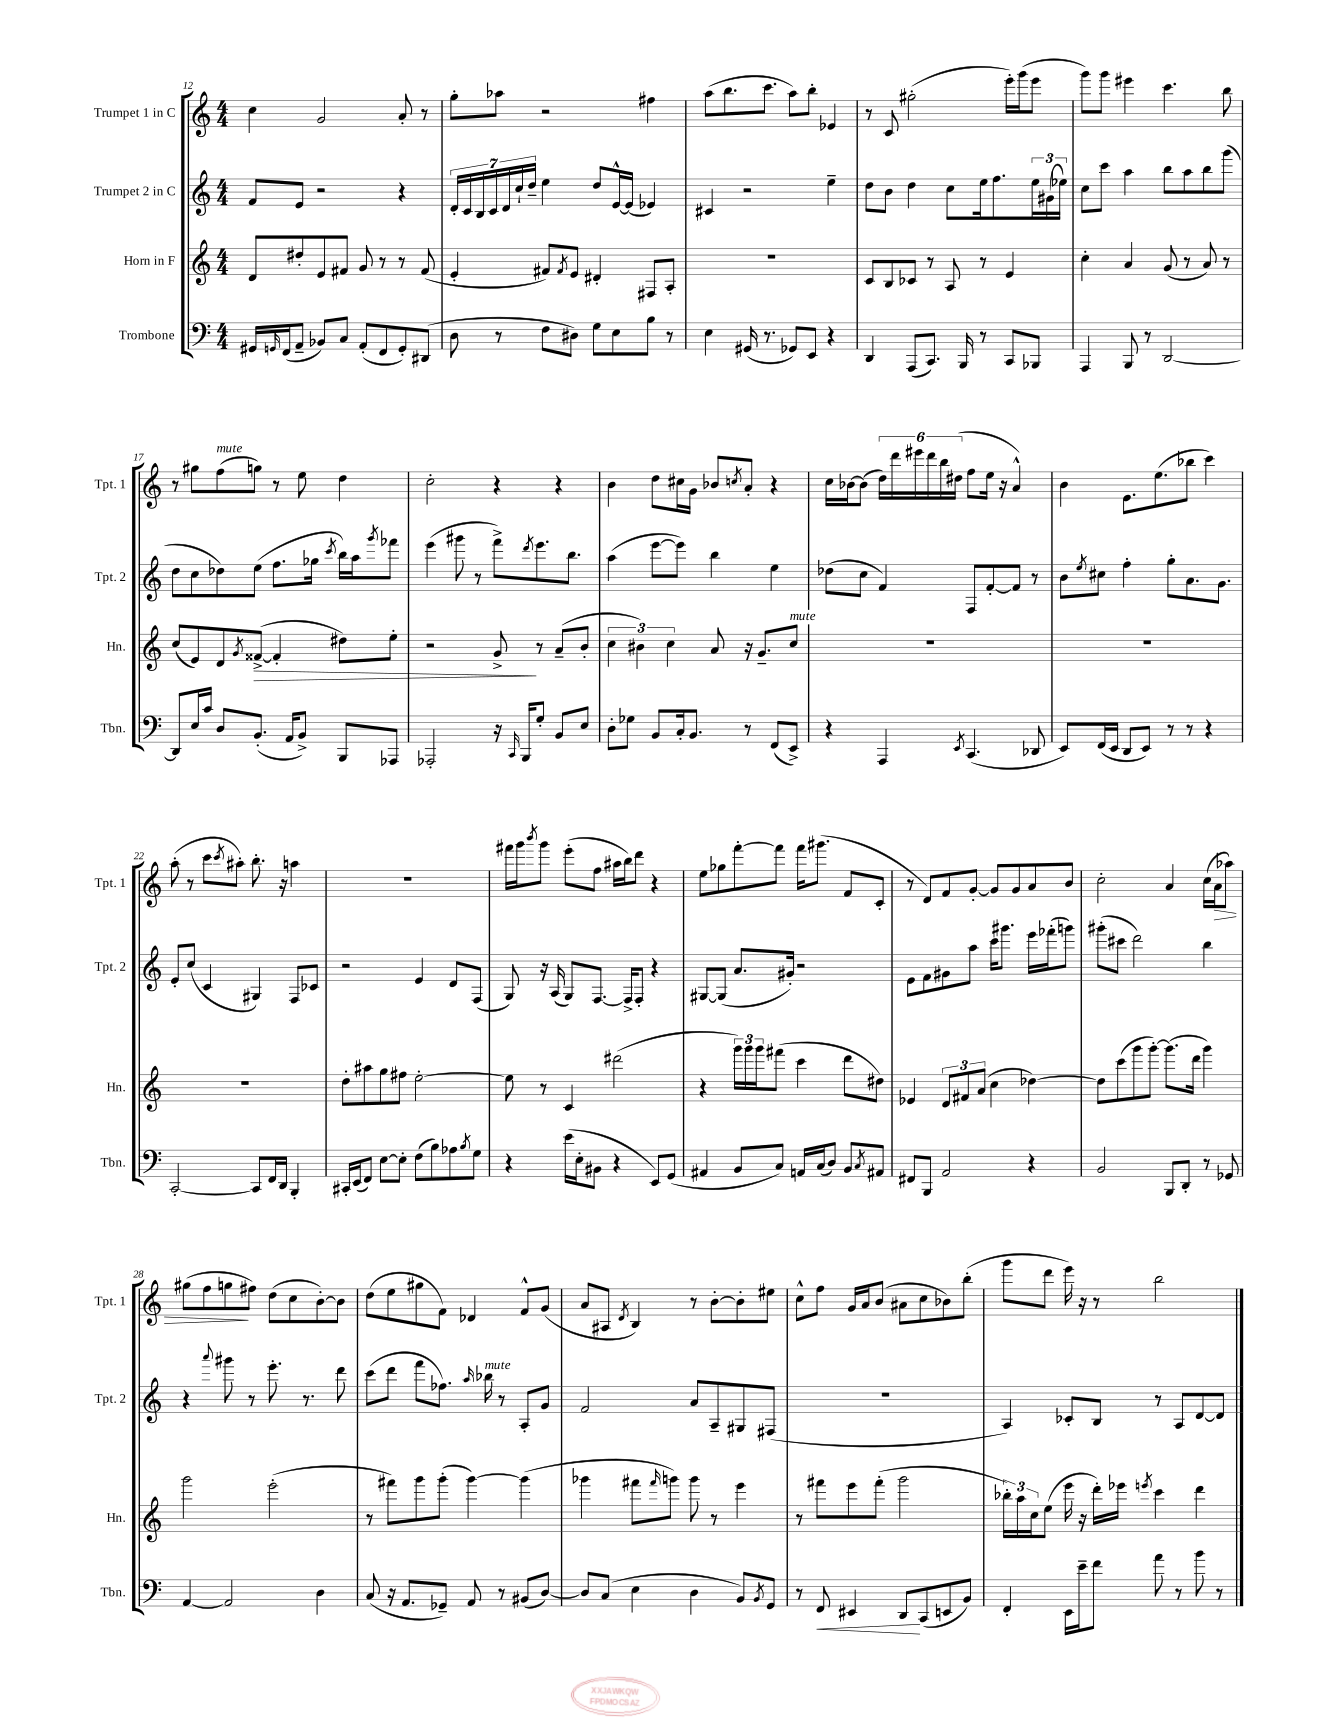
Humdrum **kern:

**kern	**dynam	**kern	**dynam	**kern	**kern	**dynam
*part4	*part4	*part3	*part3	*part2	*part1	*part1
*staff4	*staff4	*staff3	*staff3	*staff2	*staff1	*staff1
*I"Trombone	*	*I"Horn in F	*	*I"Trumpet 2 in C	*I"Trumpet 1 in C	*
*I'Tbn.	*	*I'Hn.	*	*I'Tpt. 2	*I'Tpt. 1	*
*clefF4	*	*clefG2	*	*clefG2	*clefG2	*
*k[]	*	*k[]	*	*k[]	*k[]	*
*M4/4	*	*M4/4	*	*M4/4	*M4/4	*
=12	=12	=12	=12	=12	=12	=12
16GG#X/LL	.	8d/L	.	8f/L	4cc\	.
16qqGGn/	.	.	.	.	.	.
(16FF/J	.	.	.	.	.	.
8AA~/J	.	8dd#X'/	.	8e/J	.	.
8BB-X/L)	.	8e/	.	2r	2g/	.
8C/J	.	8f#X/J	.	.	.	.
(8AA'/L	.	8g/	.	.	.	.
8FF/	.	8r	.	.	.	.
8GG'/)	.	8r	.	4r	8a'/	.
(8DD#X/J	.	(8f#/	.	.	8r	.
=13	=13	=13	=13	=13	=13	=13
8D\	.	4e'/	.	28d'/LL	8gg'\L	.
.	.	.	.	28c/	.	.
.	.	.	.	28B/	.	.
.	.	.	.	28c/	.	.
8r	.	.	.	.	8aa-X\J	.
.	.	.	.	28d/	.	.
.	.	.	.	28cc`/	.	.
.	.	.	.	28dd~/JJ	.	.
8F\L	.	8f#X/L)	.	4ee\	2r	.
.	.	8qf#/	.	.	.	.
8D#X\J)	.	8e/J	.	.	.	.
8G\L	.	4d#X'/	.	8dd/L	.	.
8E\	.	.	.	[16e^^/L	.	.
.	.	.	.	(16e/JJ]	.	.
8B\J	.	8F#X/L	.	4e-X/)	4ff#X\	.
8r	.	8A'/J	.	.	.	.
=14	=14	=14	=14	=14	=14	=14
4E\	.	1r	.	4c#X/	(8aa\L	.
.	.	.	.	.	8.bb\	.
(16GG#X/	.	.	.	2r	.	.
8.r	.	.	.	.	8.ccc\J	.
8GG-X/L)	.	.	.	.	8aa\L)	.
8EE/J	.	.	.	.	8bb'\J	.
4r	.	.	.	4ee~\	4e-X/	.
=15	=15	=15	=15	=15	=15	=15
4DD/	.	8c/L	.	8dd\L	8r	.
.	.	8B/	.	8b\J	8c/	.
(8AAA/L	.	8c-X/J	.	4dd\	(2gg#X'\	.
8.CC/J)	.	8r	.	.	.	.
.	.	8A/	.	8cc\L	.	.
16BBB/	.	.	.	.	.	.
8r	.	8r	.	16ee\k	.	.
.	.	.	.	8.ff\	.	.
8CC/L	.	4e/	.	.	16eee'\LL)	.
.	.	.	.	.	(16ggg\J	.
8BBB-X/J	.	.	.	24ee\L	8eee\J	.
.	.	.	.	(24g#X\	.	.
.	.	.	.	24ee-X\JJ)	.	.
=16	=16	=16	=16	=16	=16	=16
4AAA/	.	4cc'\	.	8cc\L	8ggg\L)	.
.	.	.	.	8ccc\J	8ggg\J	.
8BBB/	.	4a/	.	4aa\	4eee#X\	.
8r	.	.	.	.	.	.
[2DD/	.	(8g/	.	8bb\L	4.ccc\	.
.	.	8r	.	8aa\	.	.
.	.	8a/)	.	8bb\	.	.
.	.	8r	.	(8ggg\J	8bb\	.
!!LO:LB:g=z
=17	=17	=17	=17	=17	=17	=17
8DD/L]	.	(8cc/L	.	8dd\L	8r	.
16E/L	.	8e/)	.	8cc\	8gg#X\L	.
16c/JJ	.	.	.	.	.	.
!	!	!	!	!	!LO:TX:a:i:t=mute	!
8D/L	.	8d/	.	8dd-X\)	(8ff\	.
.	.	8qg/	.	.	.	.
!	!	!	!LO:HP:b	!	!	!
(8.BB'/J	.	([8f##X^/J	>	(8ee\J	8ggn\J)	.
.	.	4f##'/]	.	8.ff\L	8r	.
16AA/KL	.	.	.	.	.	.
8BB^/J)	.	.	.	.	8ee\	.
.	.	.	.	16gg-X\Jk	.	.
.	.	.	.	8qccc/	.	.
8BBB/L	.	8dd#X\L)	.	16bb\LL)	4dd\	.
.	.	.	.	16aa\J	.	.
.	.	.	.	8qggg/	.	.
8AAA-X/J	.	8ee'\J	.	8fff-X\J	.	.
=18	=18	=18	=18	=18	=18	=18
2AAA-X'/	.	2r	.	(4eee\	2cc'\	.
.	.	.	.	8ggg#X\	.	.
.	.	.	.	8r	.	.
16r	.	8g^/	.	8fff^\L)	4r	.
16qqCC/	.	.	.	.	.	.
16BBB/KL	.	.	.	.	.	.
.	.	.	.	8qddd/	.	.
8G'/J	.	8r	]	8.eee\	.	.
8BB/L	.	(8a~/L	.	.	4r	.
.	.	.	.	8.bb\J	.	.
8E/J	.	8b'/J	.	.	.	.
=19	=19	=19	=19	=19	=19	=19
8D'\L	.	6cc\	.	(4aa\	4b\	.
8G-X\J	.	.	.	.	.	.
.	.	6b#X\)	.	.	.	.
8BB/L	.	.	.	[8eee\L	8dd\L	.
.	.	6cc\	.	.	.	.
16C'/k	.	.	.	8eee\J])	16cc#X\L	.
8.BB/J	.	.	.	.	16g\JJ	.
.	.	8a/	.	4bb\	8b-X/L	.
.	.	.	.	.	8qccn/	.
8r	.	16r	.	.	8a'/J	.
.	.	8.g~/L	.	.	.	.
(8FF/L	.	.	.	4ee\	4r	.
!	!	!LO:TX:a:i:t=mute	!	!	!	!
8EE^/J)	.	8cc/J	.	.	.	.
=20	=20	=20	=20	=20	=20	=20
4r	.	1r	.	(8dd-X\L	16cc\LL	.
.	.	.	.	.	[16b-X\J	.
.	.	.	.	8cc\J	(8b-\J]	.
4AAA/	.	.	.	4f/)	24dd\LL)	.
.	.	.	.	.	24ddd\	.
.	.	.	.	.	24eee#X\	.
.	.	.	.	.	24ddd\	.
.	.	.	.	.	24bb\	.
.	.	.	.	.	(24dd#X\JJ	.
8qEE/	.	.	.	.	.	.
(4.CC/	.	.	.	8F/L	8ff\L	.
.	.	.	.	[8f'/	16ee\Jk	.
.	.	.	.	.	16r	.
.	.	.	.	8f/J]	4a^^/)	.
8DD-X/	.	.	.	8r	.	.
=21	=21	=21	=21	=21	=21	=21
8EE/L)	.	1r	.	8b\L	4b\	.
.	.	.	.	8qee/	.	.
(16FF/L	.	.	.	8cc#X\J	.	.
16EE/JJ	.	.	.	.	.	.
8DD/L	.	.	.	4ff'\	8.e\L	.
8EE/J)	.	.	.	.	.	.
.	.	.	.	.	(8.ee\	.
8r	.	.	.	8gg'\L	.	.
8r	.	.	.	8.a\	8bb-X\J	.
4r	.	.	.	.	4ccc\)	.
.	.	.	.	8.g\J	.	.
!!LO:LB:g=z
=22	=22	=22	=22	=22	=22	=22
[2CC'/	.	1r	.	8e'/L	(8aa'\	.
.	.	.	.	(8cc/J	8r	.
.	.	.	.	4c/	8ccc\L	.
.	.	.	.	.	8qccc/	.
.	.	.	.	.	8aa#X'\J)	.
8CC/L]	.	.	.	4G#X/)	8.bb'\	.
16FF/L	.	.	.	.	.	.
16DD/JJ	.	.	.	.	16r	.
4BBB'/	.	.	.	8F/L	4aan\	.
.	.	.	.	8c-X/J	.	.
=23	=23	=23	=23	=23	=23	=23
16CC#X'/LL	.	8dd'\L	.	2r	1r	.
(16EE/J	.	.	.	.	.	.
8FF/J)	.	8aa#X\	.	.	.	.
[8E\L	.	8gg\	.	.	.	.
8E'\J]	.	8ff#X\J	.	.	.	.
(8F\L	.	[2ee'\	.	4e/	.	.
8B\)	.	.	.	.	.	.
8A-X\	.	.	.	8d/L	.	.
8qB/	.	.	.	.	.	.
8G\J	.	.	.	(8F/J	.	.
=24	=24	=24	=24	=24	=24	=24
4r	.	8ee\]	.	8G/)	16fff#X\LL	.
.	.	.	.	.	16ggg\J	.
.	.	.	.	.	8qbbb/	.
.	.	8r	.	16r	8ggg\J	.
.	.	.	.	(16A/	.	.
(16e\LL	.	4c/	.	8G/L)	(8eee'\L	.
16E'\J	.	.	.	.	.	.
8BB#X\J	.	.	.	[8.F/J	8ff\J	.
4r	.	(2ddd#X\	.	.	16aa#X\LL	.
.	.	.	.	16F^/KL]	16bb\J)	.
.	.	.	.	8F'/J	8ddd\J	.
8EE/L)	.	.	.	4r	4r	.
(8GG/J	.	.	.	.	.	.
=25	=25	=25	=25	=25	=25	=25
4AA#X/	.	4r	.	[8G#X/L	8ee\L	.
.	.	.	.	(8G#/J]	8gg-X\	.
8BB/L	.	24ggg\LL)	.	8.a/L	[8fff'\	.
.	.	24ggg\	.	.	.	.
.	.	24ggg\J	.	.	.	.
8C/J)	.	(8fff#X\J	.	.	8fff\J]	.
.	.	.	.	16g#X'/Jk)	.	.
16AAn/LL	.	4ccc\	.	2r	16fff\KL	.
(16C/J	.	.	.	.	(8.ggg#X\J	.
8D/J)	.	.	.	.	.	.
8BB/L	.	8ddd\L	.	.	8f/L	.
8qC/	.	.	.	.	.	.
8AA#X/J	.	8dd#X\J)	.	.	8c'/J	.
=26	=26	=26	=26	=26	=26	=26
8FF#X/L	.	4e-X/	.	8e\L	8r	.
8BBB/J	.	.	.	8f\	8d/L)	.
2AA/	.	12d/L	.	8g#X\	8f/	.
.	.	12f#X/	.	.	.	.
.	.	.	.	8aa\J	[8g'/J	.
.	.	(12a/J	.	.	.	.
.	.	4cc\	.	16ccc\KL	8g/L]	.
.	.	.	.	8.ggg#X\J	.	.
.	.	.	.	.	8g/	.
4r	.	[4dd-X\)	.	16eee\LL	8a/	.
.	.	.	.	(16fff-X'\J	.	.
.	.	.	.	8gggn\J)	8b/J	.
=27	=27	=27	=27	=27	=27	=27
2BB/	.	8dd-\L]	.	(8ggg#X'\L	2cc'\	.
.	.	(8ccc\	.	8ccc#X\J	.	.
.	.	8ggg\	.	2ddd\)	.	.
.	.	[8ggg'\J)	.	.	.	.
8BBB/L	.	(8.ggg\L]	.	.	4a/	.
8DD'/J	.	.	.	.	.	.
.	.	16ddd\Jk	.	.	.	.
8r	.	4ggg\)	.	4bb\	(16cc\LL	.
!	!	!	!	!	!	!LO:HP:b
.	.	.	.	.	16a\J	>
8GG-X/	.	.	.	.	8aa-X\J)	.
!!LO:LB:g=z
=28	=28	=28	=28	=28	=28	=28
[4AA/	.	2ggg\	.	4r	(8gg#X\L	.
.	.	.	.	.	8ff\	.
.	.	.	.	8qqaaa/	.	.
2AA/]	.	.	.	8ggg#X\	8ggn\	.
.	.	.	.	8r	8ff#X\J)	]
.	.	(2eee'\	.	8.eee'\	(8dd\L	.
.	.	.	.	.	8cc\	.
.	.	.	.	8.r	.	.
4D\	.	.	.	.	[8b'\)	.
.	.	.	.	8ddd\	8b\J]	.
=29	=29	=29	=29	=29	=29	=29
(8C/	.	8r	.	(8ccc\L	(8dd\L	.
16r	.	8fff#X\L)	.	8ddd\J	8ee\	.
8.AA/L	.	.	.	.	.	.
.	.	8ggg\	.	8fff\L	8gg#X\	.
8GG-X~/J)	.	(8ggg'\J	.	8.ff-X\J)	8f\J)	.
8AA/	.	[4ggg\)	.	.	4d-X/	.
.	.	.	.	16qqaa/	.	.
!	!	!	!	!LO:TX:a:i:t=mute	!	!
.	.	.	.	16bb-X\	.	.
8r	.	.	.	8r	.	.
(8BB#X/L	.	(4ggg\]	.	8A'/L	8f^^/L	.
[8D/J)	.	.	.	8g/J	(8g/J	.
=30	=30	=30	=30	=30	=30	=30
8D/L]	.	4ggg-X\	.	2f/	8a/L	.
(8C/J	.	.	.	.	8A#X/J	.
.	.	.	.	.	8qd/	.
4E\	.	8fff#X\L	.	.	4B/)	.
.	.	16qqfff#/	.	.	.	.
.	.	8gggn\J)	.	.	.	.
4D\	.	8ggg\	.	8a/L	8r	.
.	.	8r	.	8A~/	[8b'\L	.
8BB/L)	.	4eee\	.	8G#X/	8b'\]	.
8qBB/	.	.	.	.	.	.
8GG/J	.	.	.	(8F#X/J	8ee#X\J	.
=31	=31	=31	=31	=31	=31	=31
8r	.	8r	.	1r	8cc^^\L	.
!	!LO:HP:b	!	!	!	!	!
8FF/	<	8fff#X\L	.	.	8ff\J	.
4EE#X/	.	8eee\	.	.	16g/LL	.
.	.	.	.	.	16a/J	.
.	.	(8fff#'\J	.	.	(8b/J	.
8DD/L	.	2ggg\	.	.	8a#X\L	.
(8CC/	[	.	.	.	8cc\	.
8EEn/	.	.	.	.	8b-X\)	.
8BB/J)	.	.	.	.	(8bb'\J	.
=32	=32	=32	=32	=32	=32	=32
4FF'/	.	24bb-X'\LL)	.	4A/)	8ggg\L	.
.	.	24aa\	.	.	.	.
.	.	24cc\J	.	.	.	.
.	.	(8ee\J	.	.	8ddd\J	.
16EE\LL	.	16eee\	.	8c-X'/L	16eee\)	.
16e~\J	.	16r	.	.	16r	.
8f\J	.	16ddd'\LL)	.	8B/J	8r	.
.	.	16eee-X\JJ	.	.	.	.
.	.	8qeeen/	.	.	.	.
8a\	.	4ccc\	.	8r	2bb\	.
8r	.	.	.	8A/L	.	.
8b\	.	4ddd\	.	[8d/	.	.
8r	.	.	.	8d/J]	.	.
==	==	==	==	==	==	==
*-	*-	*-	*-	*-	*-	*-
